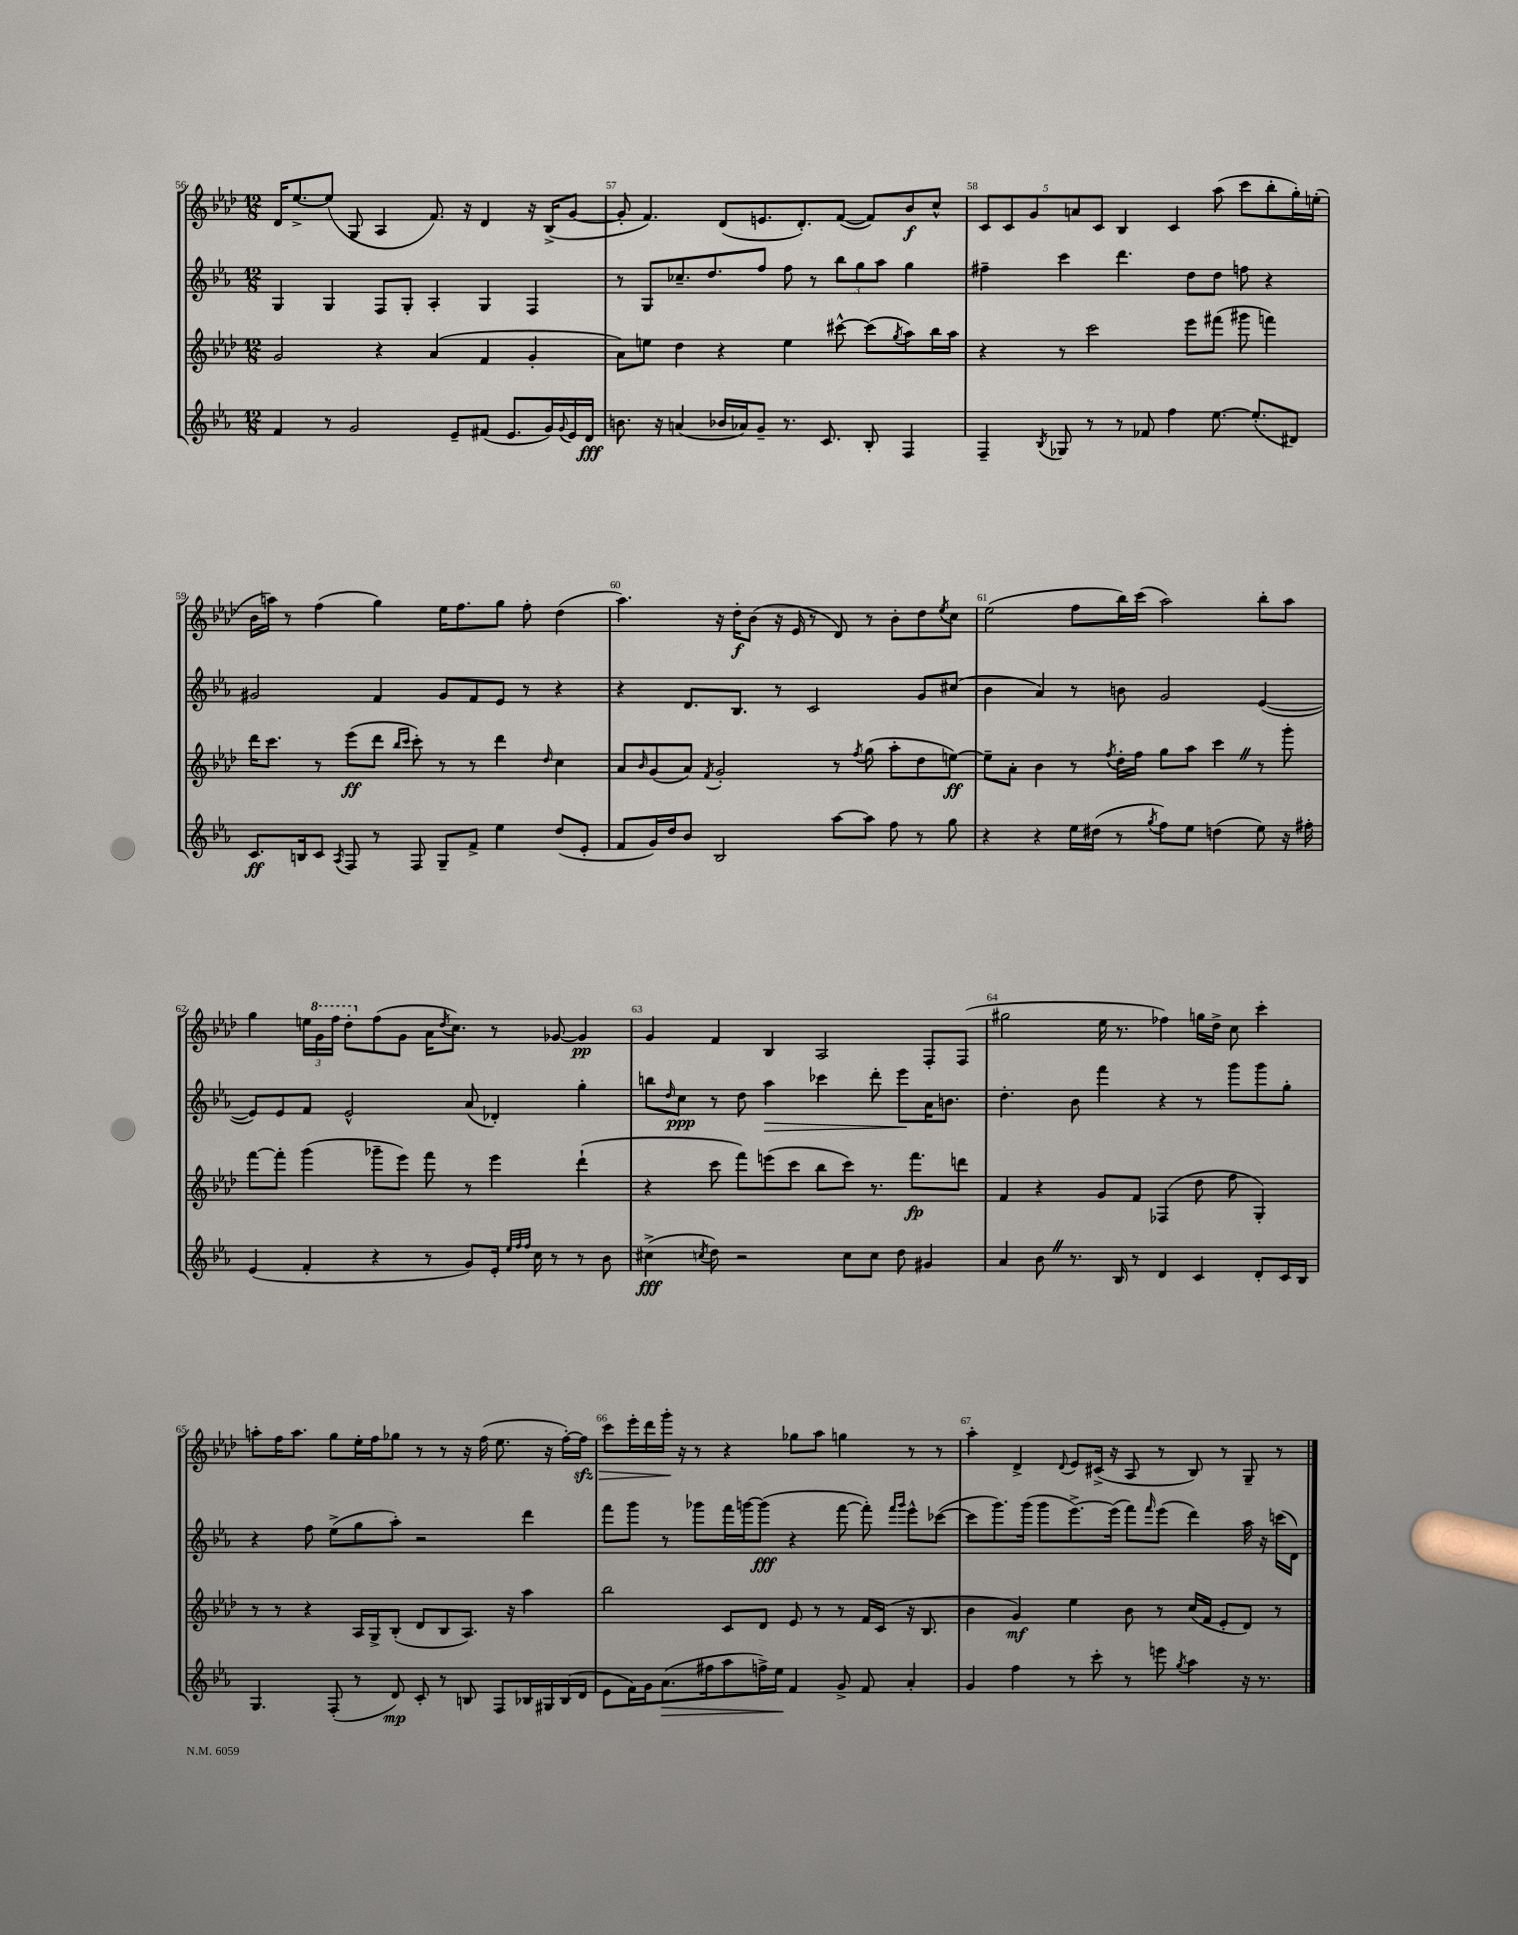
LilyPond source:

<<
\new StaffGroup <<
\new Staff = "s0" {
    \clef treble \key aes \major \numericTimeSignature \time 12/8
    des'16 ees''8.~-> ees''8( g8 aes4 f'8.) r16 des'4 r16 bes16->( g'8~ |
    g'8-. f'4.) des'8( e'8. des'8.-.) f'8~( f'8) bes'8\f c''8-^ |
    \tuplet 5/4 { c'8 c'8 g'8 a'8 c'8 } bes4 c'4 aes''8( c'''8 bes''8-. g''16-.) e''16-.( |
    bes'16 a''16) r8 f''4( g''4) ees''16 f''8. g''8 f''8-. des''4( |
    aes''4.) r16 des''16-.\f bes'8( r16 ees'16 r8 des'8) r8 bes'8-. des''8 \acciaccatura { ees''8 } c''8 |
    ees''2( f''8 bes''16) c'''16( aes''2) bes''8-. aes''8 |
    g''4 \tuplet 3/2 { e''16 \ottava #1 g''16 f'''16 } des'''8-. \ottava #0 f''8( g'8 aes'16 \acciaccatura { des''8 } c''8.) r8 ges'8~ ges'4\pp |
    g'4 f'4 bes4 aes2 f8-. f8( |
    gis''2 ees''16 r8. fes''4) g''16 des''16-> c''8 c'''4-. |
    a''8-. f''16 a''8. g''8 ees''16-. f''16 ges''8 r8 r8 r16 f''16( ees''8. r16 f''16~-.) f''16\sfz\> |
    c'''8 ees'''16-. des'''16 g'''16-.\! r16 r8 r4 ges''8 aes''8 g''4 r8 r8 |
    aes''4-. des'4-> \appoggiatura { des'8 } ees'8 cis'16->( r16 aes8 r8 bes8) r8 g8-- r8 \bar "|." |
}
\new Staff = "s1" {
    \clef treble \key ees \major \numericTimeSignature \time 12/8
    g4 g4 f8 g8-. aes4-. g4 f4 |
    r8 g8 ces''8.-- d''8. f''8 f''8 r8 \tuplet 3/2 { bes''8 g''8 aes''8 } g''4 |
    fis''4-- c'''4 d'''4. d''8 d''8 f''8 r4 |
    gis'2 f'4 gis'8 f'8 ees'8 r8 r4 |
    r4 d'8. bes8. r8 c'2 g'8 cis''8( |
    bes'4 aes'4) r8 b'8 g'2 ees'4~( |
    ees'8) ees'8 f'8 ees'2-^ aes'8( des'4-.) g''4-. |
    b''8 \grace { d''16 } c''8\ppp r8 d''8 aes''4\> ces'''4 d'''8-. ees'''8\! aes'16 b'8. |
    d''4.-. bes'8 f'''4 r4 r8 g'''8 g'''8 g''8-. |
    r4 f''8 ees''8->( g''8 aes''8-.) r2 d'''4 |
    f'''8 g'''8 r8 ges'''8 f'''16 g'''16~ g'''8\fff( r4 f'''8~ f'''8-.) \grace { f'''16 g'''16 } ees'''8-^ ces'''8~( |
    ces'''8 g'''8.) g'''16( g'''8 ees'''8.~->) ees'''16( f'''8) \grace { f'''16 } ees'''8( d'''4) aes''16 r16 c'''16( d'16) \bar "|." |
}
\new Staff = "s2" {
    \clef treble \key aes \major \numericTimeSignature \time 12/8
    g'2 r4 aes'4( f'4 g'4-. |
    aes'8) e''8 des''4 r4 e''4 cis'''8~-^ cis'''8( \acciaccatura { g''8 } aes''8) bes''16 aes''16 |
    r4 r8 c'''2 ees'''8 fis'''8( gis'''8 f'''4) |
    des'''16 c'''8. r8 ees'''8\ff( des'''8 \grace { bes''16 c'''16 } c'''8-.) r8 r8 des'''4 \grace { des''16 } c''4 |
    aes'8 \grace { bes'16 } g'8( aes'8) \acciaccatura { f'8 } g'2-. r8 \acciaccatura { f''8 } g''8( aes''8-. des''8 e''8~\ff) |
    e''8-- aes'8-. bes'4 r8 \acciaccatura { f''8 } des''16-. f''16 g''8 aes''8 c'''4 \once \override BreathingSign.text = \markup { \musicglyph "scripts.caesura.straight" } \breathe r8 g'''8-. |
    f'''8~ f'''8-. g'''4( ges'''8-- ees'''8) f'''8 r8 ees'''4 des'''4-!( |
    r4 c'''8 f'''8) e'''8( c'''8 bes''8 c'''8) r8. f'''8.\fp d'''8 |
    f'4 r4 g'8 f'8 fes4( des''8 f''8 g4-.) |
    r8 r8 r4 aes16 g16-> bes8-.( des'8 bes8 aes8.) r16 aes''4 |
    bes''2 c'8 des'8 ees'8 r8 r8 f'16 c'16( r16 bes8. |
    bes'4 g'4\mf) ees''4 bes'8 r8 c''16( f'16 ees'8-. des'8) r8 \bar "|." |
}
\new Staff = "s3" {
    \clef treble \key ees \major \numericTimeSignature \time 12/8
    f'4 r8 g'2 ees'8-- fis'8( ees'8. g'16) \appoggiatura { g'8 } ees'16 d'16\fff |
    b'8. r16 a'4( bes'16 aes'16) g'8-- r8. c'8. bes8-. f4 |
    f4-- \acciaccatura { bes8 } ges8 r8 r8 fes'8 f''4 ees''8.~ ees''8.-.( dis'8) |
    c'8.\ff b16 c'8 \acciaccatura { aes8 } f8 r8 f8 g8-- f'8-> ees''4 d''8( ees'8-. |
    f'8 g'16) d''16 bes'8 bes2 aes''8~ aes''8 f''8 r8 g''8 |
    r4 r4 ees''16 dis''16( r8 \acciaccatura { g''8 } f''8) ees''8 d''4( ees''8) r16 fis''16-. |
    ees'4( f'4-. r4 r8 g'8) ees'16-. \grace { ees''32 f''32 f''32 } c''16 r8 r8 bes'8 |
    cis''4->\fff( \acciaccatura { c''8 } d''8) r2 c''8 c''8 d''8 gis'4 |
    aes'4 bes'8 \once \override BreathingSign.text = \markup { \musicglyph "scripts.caesura.straight" } \breathe r8. bes16 r8 d'4 c'4 d'8-. c'16 bes16 |
    g4. f8-.( r8 d'8\mp) c'8-. r8 b8 f8 bes16 gis16 bes16( d'16 |
    ees'8 f'16) g'16 aes'8.\>( fis''16 aes''8 f''16->) ees''16\! f'4 g'8-> f'8 aes'4-. |
    g'4 f''4 r8 c'''8-. r8 e'''8 \acciaccatura { g''8 } aes''4 r16 r8. \bar "|." |
}
>>
>>
\layout { \context { \Score currentBarNumber = #56 \override BarNumber.break-visibility = ##(#f #t #t) barNumberVisibility = #all-bar-numbers-visible } }
